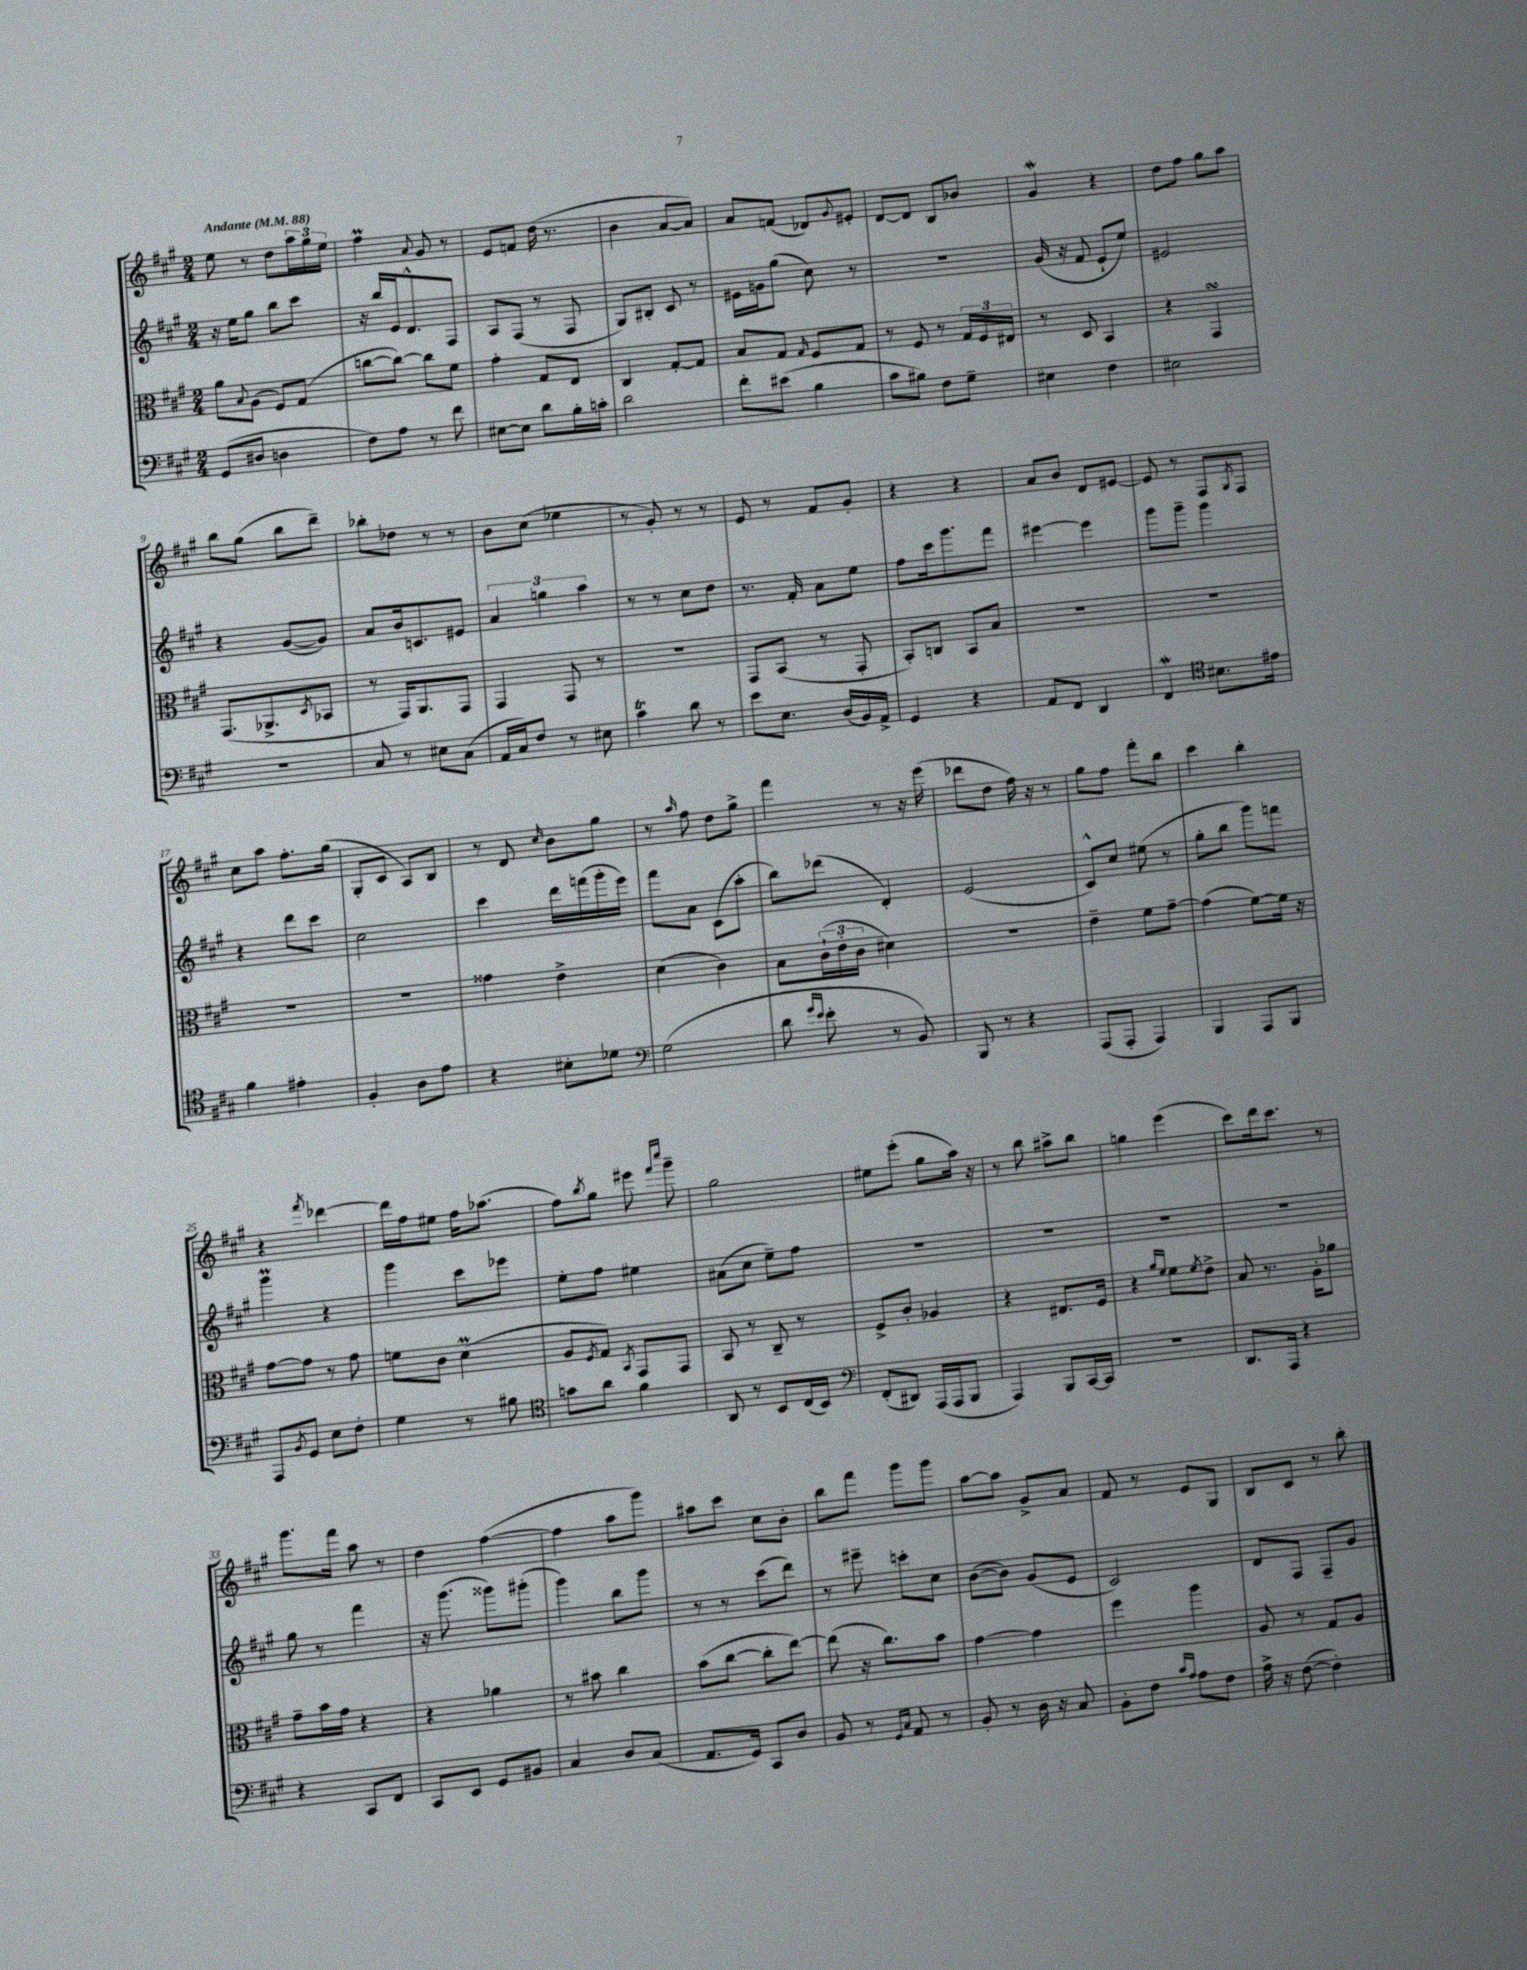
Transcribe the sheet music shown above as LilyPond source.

<<
\new StaffGroup <<
\new Staff = "s0" {
    \clef treble \key a \major \numericTimeSignature \time 2/4 \tempo "Andante" 4 = 88
    e''8 r8 d''8 \tuplet 3/2 { a''16 gis''16 e''16 } |
    fis''4\prall \appoggiatura { a'8 } gis'8 r8 |
    e'8 f'8 d''16( r8. |
    b'4 a'8~ a'8) |
    a'8 f'8( des'8) \appoggiatura { gis'8 } eis'8-. |
    d'8~ d'8 b8 bes'8 |
    gis'4\mordent r4 |
    d''8 fis''8 gis''8 a''8 |
    b''8 gis''8( b''8 d'''8--) |
    bes''8-. des''8 r8 r8 |
    b'8 cis''8( ees''4 |
    r8 gis'8-.) r8 r8 |
    e'8 r8 fis'8 gis'8-. |
    r4 r4 |
    a'8 b'8 d'8 eis'8~ |
    eis'8 r8 fis8 \acciaccatura { gis8 } fis8 |
    cis''8 a''8 fis''8.-. gis''16( |
    gis8-. cis'8 a8) b8 |
    r8 d'8 \grace { cis''16 } b'8 gis''8 |
    r8 \grace { a''16 } fis''8 d''8 gis''8-> |
    fis'''4 r8 r16 e'''16( |
    des'''8 d''8 fis''16) r16 r8 |
    gis''8 fis''8 fis'''8-. b''8 |
    cis'''4 b''4-. |
    r4 \acciaccatura { fis'''8 } des'''4~ |
    des'''16 fis''16 eis''8 fis''16 aes''8.( |
    fis''8) \acciaccatura { b''8 } gis''8 eis'''8 \grace { fis'''16 cis''''16 } gis'''8-- |
    gis''2 |
    eis''8 e'''8-.( gis''8 a''16) r16 |
    r8 b''8 ais''8-> b''8 |
    g''4 e'''4( |
    cis'''8) d'''16 cis'''8. r8 |
    gis'''8. fis'''16 a''8 r8 |
    d''4 fis''4~( |
    fis''4 a''8 gis'''8) |
    ais''8 cis'''8 cis''8 b'8-. |
    b''8 fis'''8 gis'''8 gis'''8 |
    a''8~ a''8 gis'8-> a'8 |
    fis'8 r8 e'8 gis8 |
    b8 cis'8 r8 b''8-. \bar "|." |
}
\new Staff = "s1" {
    \clef treble \key a \major \numericTimeSignature \time 2/4
    r16 e''16 gis''8 b''8 cis'''8 |
    r16 b''16 e'16 d'8.-^ fis8 |
    a8 fis8( r8 fis8 |
    gis8) bis8-. cis'8 r8 |
    eis'16 g'16 gis''8( cis''8) r8 |
    r2 |
    gis'16( r16 fis'8 e'8-! e''8) |
    eis'2 |
    r4 gis'8~( gis'8) |
    a'8 b'16 c'8. eis'8 |
    \tuplet 3/2 { a'4 g''4 a''4 } |
    r8 r8 cis''8 d''8 |
    r8. fis'16-. a'8 e''8 |
    fis''8 cis'''16 gis'''8. fis'''8 |
    eis'''4~ eis'''4 |
    gis'''8 gis'''8-- gis'''4 |
    r4 d'''8 cis'''8 |
    cis''2 |
    cis'''4 d'''16 f'''16( gis'''16-. e'''16) |
    fis'''8 a'8 cis'8( a''8-. |
    b''8) des'''8( d'4-.) |
    e'2( |
    cis'8-^) cis''8 eis''8( r8 |
    gis''8-. b''8 gis'''8) f'''8 |
    gis'''4\prall r4 |
    gis'''4 cis'''8 ees'''8 |
    e''8-. fis''8 eis''4 |
    ais'8( cis''8 e''8--) fis''8 |
    R2 |
    R2 |
    R2 |
    R2 |
    gis''8 r8 fis'''4 |
    r16 gis'''8.( gisis'''8) gis'''8-.( |
    gis'''4) b''8 gis'''8 |
    r8 r8 cis'''8( d'''8) |
    r8 eis'''8-- c'''8-. cis''8 |
    b'8~( b'8) gis'8( e'8 |
    cis'2) |
    d'8 fis8 fis8-- gis'8 \bar "|." |
}
\new Staff = "s2" {
    \clef alto \key a \major \numericTimeSignature \time 2/4
    a'8 \appoggiatura { b8 } a8( fis8) gis8( |
    c''8~ c''8~) c''8 fis'8 |
    gis'4-. gis8 e8 |
    cis4 gis8~-. gis8 |
    b8 gis8 \grace { gis16 } fis8 gis8 |
    r8 fis8 r8 \tuplet 3/2 { gis16 fis16 eis16 } |
    r8 d8 b,4 |
    r4 gis,4\turn |
    gis,8.( aes,8.-> \acciaccatura { d8 } bes,8 |
    r8 gis,16) a,8. gis,8 |
    gis,4 gis,8 r8 |
    R2 |
    gis,8 b,8( r8 gis,8-. |
    b,8-.) c8 b,8 b8 |
    R2 |
    R2 |
    R2 |
    R2 |
    gisis'4 e'4-> |
    d'4( cis'4) |
    b8 \tuplet 3/2 { cis'16-!( e'16-. cis'16 } dis'4) |
    R2 |
    e'4-- fis'8 gis'8~-- |
    gis'4( fis'8~) fis'16 r16 |
    gis'8~ gis'8 r8 gis'8 |
    f'8 cis'8 d'4\prall( |
    a8 \acciaccatura { fis8 } gis8) \acciaccatura { b,8 } gis,8 gis,8 |
    b,8 r8 cis8-- r8 |
    fis8-> cis'8-. aes4 |
    r4 eis8. fis16 |
    r4 \grace { a'16 fis'16 } fis'8 \acciaccatura { fis'8 } e'8-> |
    b8 r8. a16-. aes'8 |
    gis'8-- b'16 gis'16 r4 |
    r4 aes'4 |
    r8 bis'8 cis''4 |
    b'8( cis''8~ cis''8-. e''8~) |
    e''8( r16 cis''8.) b'8 |
    gis'4~ gis'4 |
    fis''4 a''4 |
    a8 r8 gis8 a8 \bar "|." |
}
\new Staff = "s3" {
    \clef bass \key a \major \numericTimeSignature \time 2/4
    gis,8( dis8 d4 |
    fis8) a8 r8 fis'8 |
    eis8~ eis8 d'8 b16-. c'16-. |
    d'2 |
    fis'8-. eis'8( b4 |
    cis'8 bis8) fis8 gis8-- |
    eis4 fis4 |
    eis2 |
    r2 |
    cis8 r8 eis8 cis8( |
    a,16 cis16) fis8 r8 eis8 |
    cis'4\trill d'8 r8 |
    e'8 e8. d16( b,16) a,16-> |
    gis,4 r4 |
    a,8 fis,8 d,4 |
    fis,4\mordent \clef tenor bis8. eis'16 |
    fis'4 eis'4-. |
    fis4-. a8 e'8 |
    r4 bis8-. des'8 |
    \clef bass gis2( |
    d'8 \grace { gis'16 e'16 } e'8-. r8 b,8) |
    b,,8 r8 r4 |
    a,,8( a,,8-. a,,4) |
    b,,4 a,,8 b,,8 |
    a,,8 \acciaccatura { b,8 } gis,8 e8 fis8-. |
    gis4 r8 bis8 |
    \clef tenor g'8 a'8 fis'4 |
    a,8 r8 b,8 cis16( b,16) |
    \clef bass fis,8-.( dis,8) a,,16( a,,16 b,,8 |
    a,,4) b,,8 cis,16~ cis,16 |
    R2 |
    d,8. a,,16 r4 |
    r4 cis,8 fis,8 |
    cis,8 e,8 gis,8 bis,8 |
    cis4 d8 cis8( |
    a,8. gis,16) cis,8 d8 |
    b,8 r8 \grace { gis,16 cis16 } a,8 r8 |
    b,8-. r8 d16 r16 cis8 |
    b,8-. fis8 \grace { cis'16 a16 } a8 fis8 |
    a16-> r16 fis8~( fis4-.) \bar "|." |
}
>>
>>
